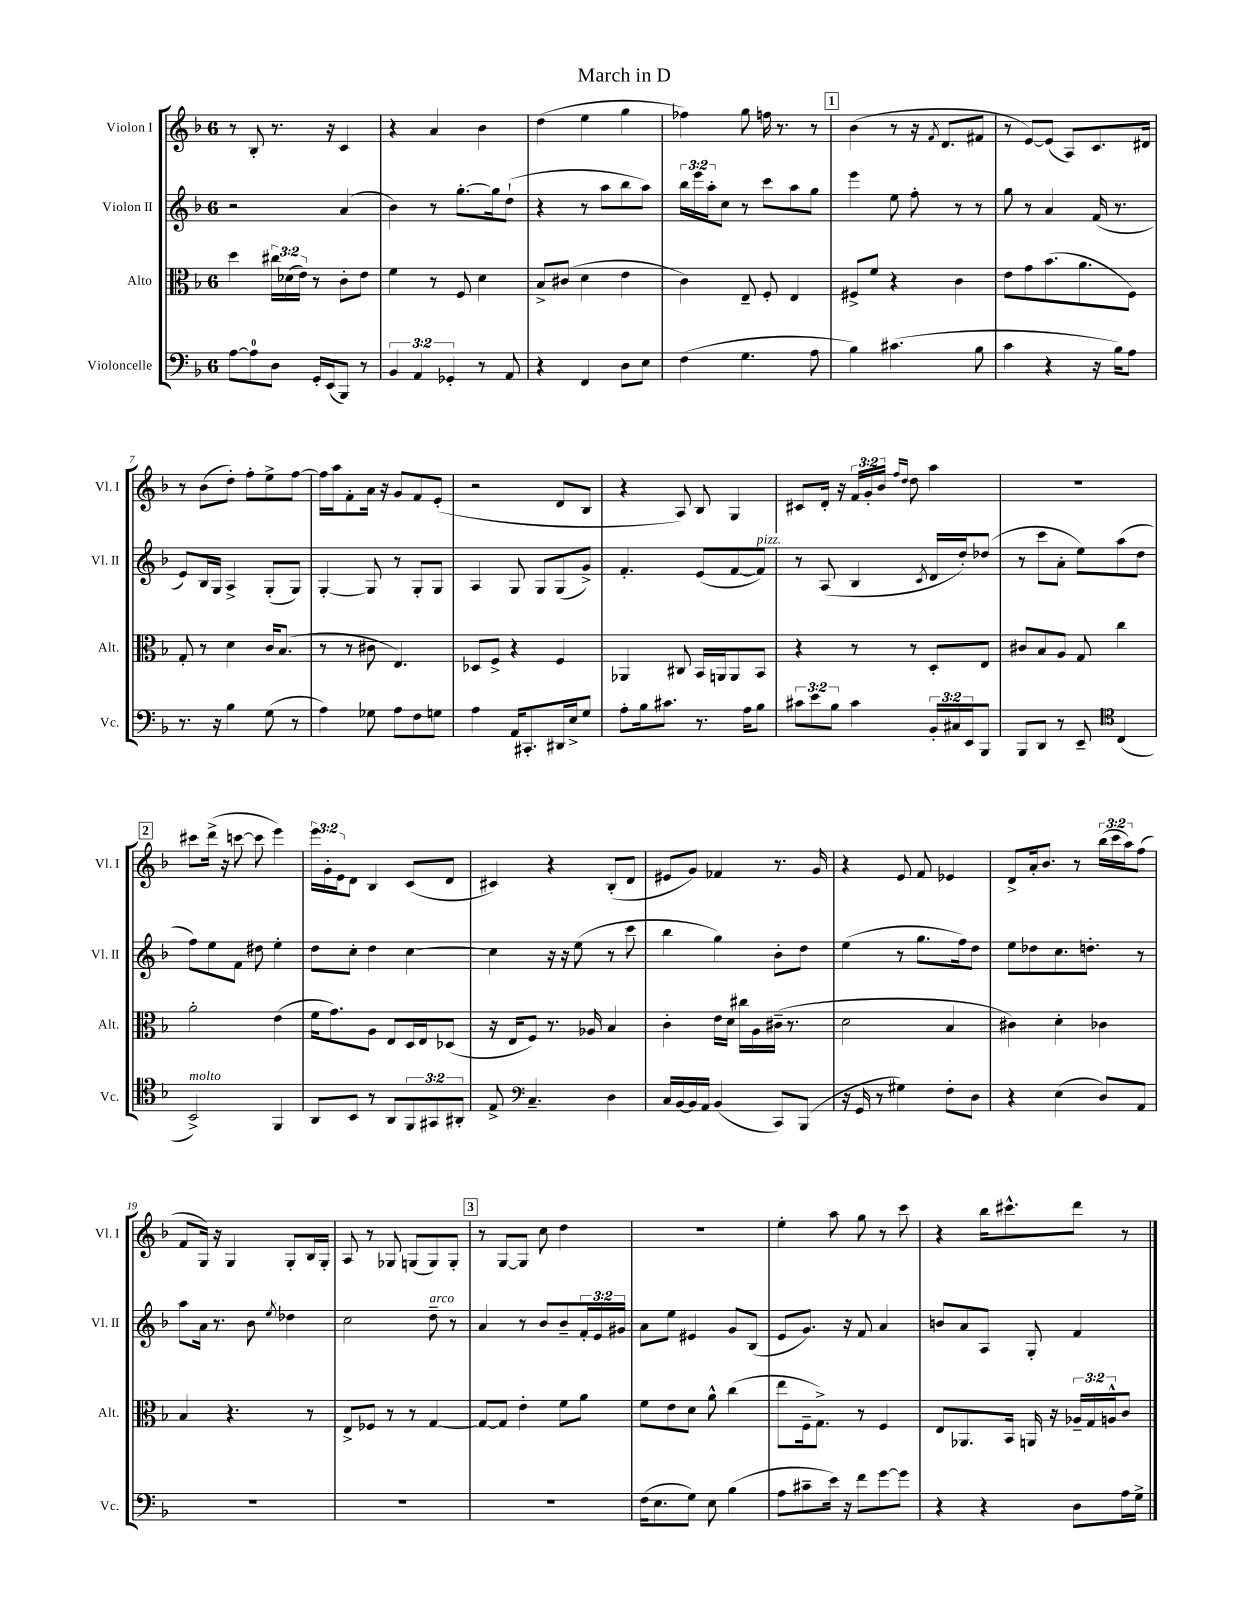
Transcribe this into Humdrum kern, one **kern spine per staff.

**kern	**kern	**kern	**kern
*part4	*part3	*part2	*part1
*staff4	*staff3	*staff2	*staff1
*I"Violoncelle	*I"Alto	*I"Violon II	*I"Violon I
*I'Vc.	*I'Alt.	*I'Vl. II	*I'Vl. I
*clefF4	*clefC3	*clefG2	*clefG2
*k[b-]	*k[b-]	*k[b-]	*k[b-]
*M6/8	*M6/8	*M6/8	*M6/8
=1	=1	=1	=1
[8A\L	4dd\	2r	8r
8A\]	.	.	8B-'/
8D\J	24cc#X\LL	.	8.r
.	(24d-X\	.	.
.	24e\JJ)	.	.
16GG'/LL	8r	.	.
(16EE/J	.	.	16r
8BBB-/J)	8c'\L	(4a/	4c/
8r	8e\J	.	.
=2	=2	=2	=2
6BB-/	4f\	4b-\)	4r
6AA/	.	.	.
.	8r	8r	4a/
6GG-X'/	.	.	.
.	8F/	[8.gg'\L	.
8r	4d\	.	4b-\
.	.	16gg\k]	.
8AA/	.	(8dd`\J	.
=3	=3	=3	=3
4r	8B-^/L	4r	(4dd\
.	(8c#X/J	.	.
4FF/	4d\	8r	4ee\
.	.	8aa\L	.
8D\L	4e\	8bb-\	4gg\
8E\J	.	8aa\J)	.
=4	=4	=4	=4
(4F\	4c\)	24bb-\LL	4ff-X\)
.	.	24eee\	.
.	.	24aa'\J	.
.	.	8cc\J	.
4.G\	8E~/	8r	8gg\
.	8F'/	8ccc\L	16ffn\
.	.	.	8.r
.	4E/	8aa\	.
8A\	.	8gg\J	8r
!!LO:REH:place=s1:t=1
=5	=5	=5	=5
4B-\)	8F#X^/L	4eee\	(4b-\
.	8f/J	.	.
(4.c#X\	4r	8ee\	8r
.	.	8ff'\	16r
.	.	.	8qf/
.	.	.	8.d/L
.	4c\	8r	.
8B-\	.	8r	8f#X/J
=6	=6	=6	=6
4c\	8e\L	8gg\	8r
.	8g\	8r	[8e/L)
4r	(8.b-\	4a/	(8e/J]
.	.	.	8A/L)
.	8.a\	.	.
16r	.	(16f/	8.c/
16B-\KL)	.	8.r	.
8A\J	8F\J)	.	.
.	.	.	16d#X/Jk
!!LO:LB:g=z
=7	=7	=7	=7
8.r	8G'/	8e/L)	8r
.	8r	16B-/L	(8b-\L
16r	.	16G/JJ	.
4B-\	4d\	4A^/	8dd'\J)
.	.	.	8ff'\L
(8G\	16c/KL	(8G'/L	8ee^\
.	(8.B-/J	.	.
8r	.	8G/J)	[8ff\J
=8	=8	=8	=8
4A\)	8r	[4G'/	16ff\LL]
.	.	.	16aa\J
.	8r	.	8f'\
8G-X\	8c#X\	8G/]	16a\Jk
.	.	.	16r
8A\L	4.E/)	8r	8g/L
8F\	.	8G'/L	8f/
8Gn\J	.	8G/J	(8e'/J
=9	=9	=9	=9
4A\	8D-X/L	4A/	2r
.	8F^/J	.	.
16AA/KL	4r	8G/	.
8.CC#X'/	.	.	.
.	.	8G/L	.
16DD#X/L	4F/	(8G/	8d/L
16E^/J	.	.	.
8G/J	.	8g^/J)	8B-/J
=10	=10	=10	=10
8A'\L	4AA-X/	4.f'/	4r
16B-\k	.	.	.
8.c#X\J	.	.	.
.	8C#X/	.	8A/)
8.r	16BB-/LL	(8e/L	8B-/
.	16AAn/J	.	.
.	8AA/	[8f/	4G/
16A\KL	.	.	.
!	!	!LO:TX:a:i:t=pizz.	!
8B-\J	8BB-/J	8f/J])	.
=11	=11	=11	=11
12c#X\L	4r	8r	8c#X/L
12e\	.	.	.
.	.	(8A/	16d'/Jk
12B-\J	.	.	.
.	.	.	16r
4c#\	8r	4B-/	24f/LL
.	.	.	24g'/
.	.	.	24b-/JJ
.	.	.	16qqff/LL
.	.	.	16qqdd/JJ
.	8r	.	8dd\
.	.	8qc/	.
24BB-'/LL	8D'/L	16d/LL	4aa\
24C#X/	.	.	.
.	.	16dd'/J)	.
24EE/J	.	.	.
8BBB-/J	8E/J	(8dd-X/J	.
=12	=12	=12	=12
8BBB-/L	8c#X/L	8r	2.r
8DD/J	8B-/	8ccc\L	.
8r	8A/J	8a'\J	.
8EE~/	8G/	8ee\L)	.
*clefC4	*	*	*
(4C/	4cc\	(8aa\	.
.	.	8dd\J	.
!!LO:LB:g=z
!!LO:REH:place=s1:t=2
=13	=13	=13	=13
!LO:TX:a:i:t=molto	!	!	!
2BB-^/)	2a'\	8ff\L)	8ccc#X\L
.	.	8ee\	(16ddd^\Jk
.	.	.	16r
.	.	8f\J	[8cccn\
.	.	8dd#X\	8ccc\]
4FF/	(4e\	4ee'\	4eee\)
=14	=14	=14	=14
8AA/L	16f\KL	8dd\L	24eee\LL
.	.	.	24g'\
.	8.g\)	.	.
.	.	.	24e\J
8BB-/J	.	8cc'\J	8d\J
8r	8A\J	4dd\	4B-/
8AA/L	8E/L	.	.
12FF/	16D/L	[4cc\	(8c/L
.	16E/J	.	.
12GG#X/	.	.	.
.	(8D-X/J	.	8d/J
12AA#X'/J	.	.	.
=15	=15	=15	=15
8E^/	16r	4cc\]	4c#X/)
.	16E/KL	.	.
*clefF4	*	*	*
4.C~/	8F/J)	.	.
.	8.r	16r	4r
.	.	16r	.
.	.	(8ee\	.
.	16A-X/	.	.
4D\	4B-/	8r	(8B-'/L
.	.	8ccc\	8d/J
=16	=16	=16	=16
16C/LL	4c'\	4bb-\	8e#X/L
[16BB-/	.	.	.
16BB-/]	.	.	8g/J)
16AA/JJ	.	.	.
(4BB-/	16e\LL	4gg\)	4f-X/
.	16d\JJ	.	.
.	16cc#X\LL	.	.
.	16A\	.	.
8CC/L)	(16c#X~\JJ	8b-'\L	8.r
.	8.r	.	.
(8BBB-/J	.	8dd\J	.
.	.	.	16g/
=17	=17	=17	=17
16r	2d\	(4ee\	4r
16GG/	.	.	.
8r	.	.	.
4G#X\)	.	8r	8e/
.	.	8.gg\L	8f/
8F'\L	4B-/	.	4e-X/
.	.	16ff\k)	.
8D\J	.	8dd\J	.
=18	=18	=18	=18
4r	4c#X\)	8ee\L	8d^/L
.	.	8dd-X\	16a'/k
.	.	.	8.b-/J
(4E\	4d'\	8.cc\	.
.	.	.	8r
.	.	8.ddn'\J	.
8D/L)	4c-X\	.	(24bb-\LL
.	.	.	24ccc\
.	.	.	24aa\J)
8AA/J	.	8r	(8ff\J
!!LO:LB:g=z
=19	=19	=19	=19
2.r	4B-/	8aa\L	8f/L
.	.	16a\Jk	16G/Jk)
.	.	8.r	16r
.	4.r	.	4G/
.	.	8b-\	.
.	.	8qee/	.
.	.	4dd-X\	8G'/L
.	8r	.	16B-/L
.	.	.	16G'/JJ
=20	=20	=20	=20
2.r	8E^/L	2cc\	8A/
.	8F-X/J	.	8r
.	8r	.	8G-X/
.	8r	.	(8Gn/L
!	!	!LO:TX:a:i:t=arco	!
.	[4G/	8dd~\	8G/)
.	.	8r	8G'/J
!!LO:REH:place=s1:t=3
=21	=21	=21	=21
2.r	8G/L_	4a/	8r
.	8G/J]	.	[8G/L
.	4e'\	8r	8G/J]
.	.	8b-/L	8cc\
.	8f\L	8b-~/	4dd\
.	8a\J	24f'/L	.
.	.	24e/	.
.	.	24g#X/JJ	.
=22	=22	=22	=22
(16F\KL	8f\L	8a\L	2.r
8.E\	.	.	.
.	8e\	8ee\J	.
8G\J)	8d\J	4e#X/	.
8E\	8a^^\	.	.
(4B-\	(4cc\	8g/L	.
.	.	(8B-/J	.
=23	=23	=23	=23
8A\L	8ee\L	8e/L	4ee'\
8c#X~\	16F~\k	8.g/J)	.
.	8.G^\J)	.	.
16e\Jk)	.	.	8aa\
16r	.	16r	.
8f\L	8r	8f/	8gg\
[8g\	4F/	4a/	8r
8g\J]	.	.	8ccc\
=24	=24	=24	=24
4r	8E/L	8bn/L	4r
.	8.AA-X/	8a/	.
4r	.	8A/J	16bb-\KL
.	16BB-/Jk	.	8.ccc#X^^\
.	16AAn/	8G'/	.
.	16r	.	.
8D\L	24A-X~/LL	4f/	8ddd\J
.	24G/	.	.
.	24An^^/J	.	.
16A\L	8c/J	.	8r
16G^\JJ	.	.	.
==	==	==	==
*-	*-	*-	*-
